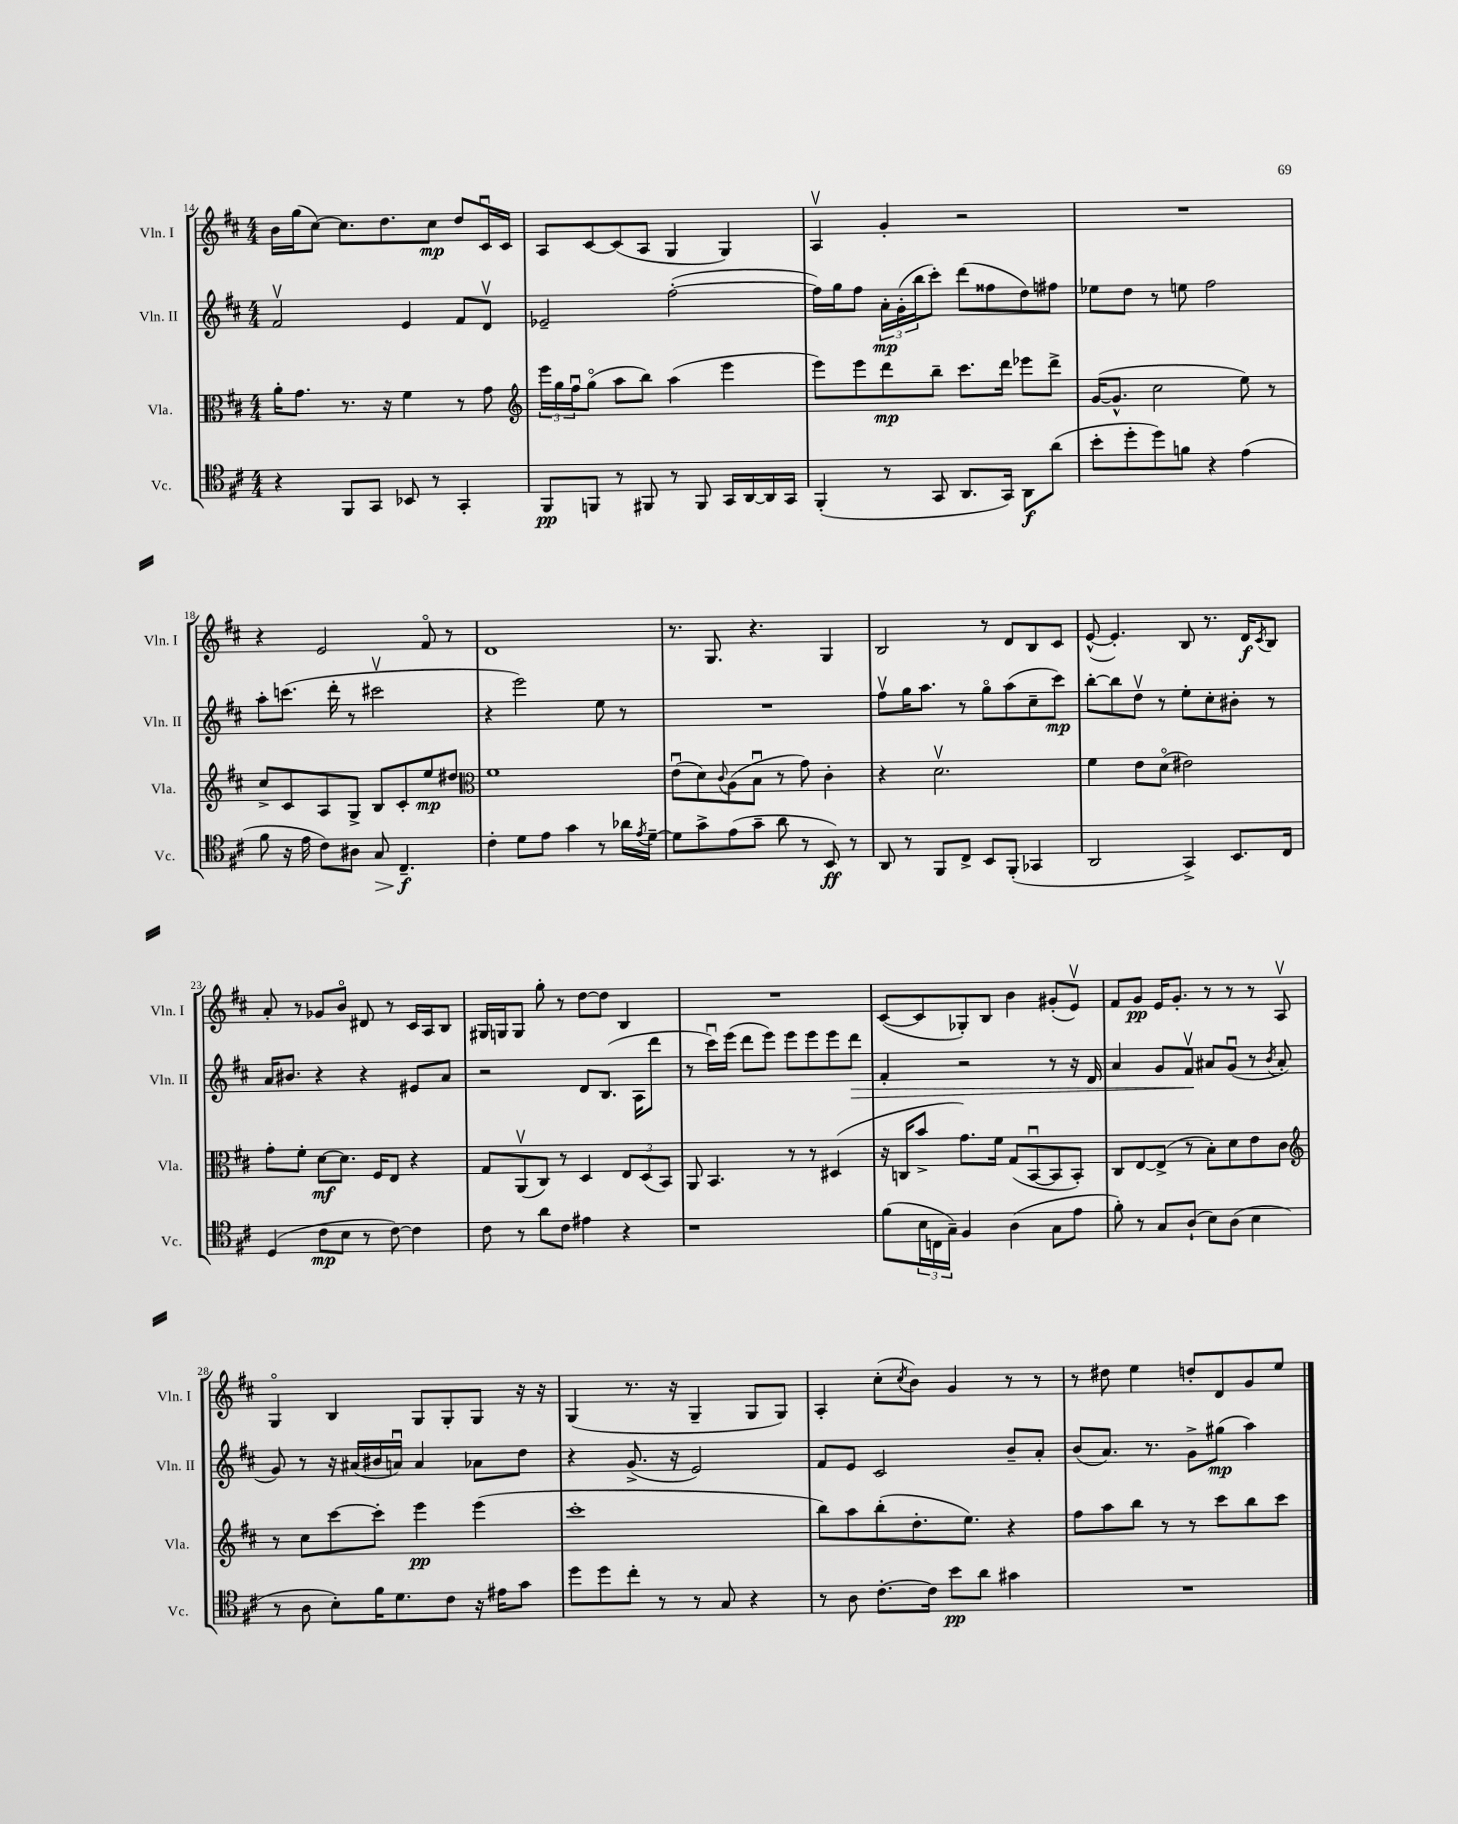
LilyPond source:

<<
\new StaffGroup <<
\new Staff = "s0" \with { instrumentName = "Vln. I" shortInstrumentName = "Vln. I" } {
    \clef treble \key d \major \numericTimeSignature \time 4/4
    b'16 g''16( cis''8~) cis''8. d''8. cis''8\mp d''8 cis'16\downbow cis'16 |
    a8 cis'8~ cis'8( a8 g4 g4) |
    a4\upbow g'4-. r2 |
    R1 |
    r4 e'2 fis'8\flageolet r8 |
    d'1 |
    r8. g8. r4. g4 |
    b2 r8 d'8 b8 cis'8 |
    e'8~-^( e'4.-.) b8 r8. d'16\f \acciaccatura { cis'8 } b8 |
    a'8-. r8 ges'8 b'8\flageolet dis'8 r8 cis'16 a16 b8 |
    gis16 g16 g8 g''8-. r8 d''8~ d''8 b4 |
    R1 |
    cis'8~( cis'8 ges8-.) b8 b'4 gis'8-.( e'8\upbow) |
    fis'8 g'8\pp e'16 g'8.-. r8 r8 r8 a8\upbow |
    g4\flageolet b4 g8 g8-. g8 r16 r16 |
    g4( r8. r16 g4-- g8 g8) |
    a4-. cis''8-.( \acciaccatura { cis''8 } b'8) g'4 r8 r8 |
    r8 dis''8 e''4 d''8-. d'8 g'8 e''8 \bar "|." |
}
\new Staff = "s1" \with { instrumentName = "Vln. II" shortInstrumentName = "Vln. II" } {
    \clef treble \key d \major \numericTimeSignature \time 4/4
    fis'2\upbow e'4 fis'8 d'8\upbow |
    ees'2-- fis''2~-.( |
    fis''16) g''16 fis''8 \tuplet 3/2 { a'16-.\mp g'16-.( b''16 } cis'''8-.) d'''8( fisis''8 d''8) fis''8 |
    ees''8 d''8 r8 e''8 fis''2 |
    a''8-. c'''8.( d'''16-. r8 cis'''2\upbow |
    r4 e'''2) e''8 r8 |
    R1 |
    fis''8\upbow g''16 a''8. r8 g''8\flageolet a''8( cis''8-- cis'''8\mp) |
    b''8~-. b''8 d''8\upbow r8 e''8-. cis''8-. bis'8-. r8 |
    a'16 bis'8. r4 r4 eis'8 a'8 |
    r2 d'8 b8.( a16 d'''8 |
    r8 cis'''16\downbow) e'''16( d'''8 e'''8) e'''8 e'''8 e'''8 d'''8\> |
    fis'4-. r2 r8 r16 d'16 |
    a'4 g'8 fis'8\upbow\! ais'8 g'8\downbow( r8 \acciaccatura { b'8 } ais'8-. |
    g'8) r8 r16 ais'16( bis'16 a'16\downbow) a'4 aes'8 d''8 |
    r4 g'8.->( r16 e'2) |
    fis'8 e'8 cis'2 b'8-- a'8-. |
    b'8( a'8.) r8. g'8-> gis''8\mp( a''4) \bar "|." |
}
\new Staff = "s2" \with { instrumentName = "Vla." shortInstrumentName = "Vla." } {
    \clef alto \key d \major \numericTimeSignature \time 4/4
    a'16-. g'8. r8. r16 fis'4 r8 g'8 |
    \clef treble \tuplet 3/2 { e'''16 g''16 fis''16\downbow } g''8\flageolet( a''8 b''8) a''4( e'''4 |
    e'''8) e'''8 d'''8\mp b''8-- cis'''8. d'''16 ees'''8 d'''8-> |
    g'16~( g'8.-^ cis''2 e''8) r8 |
    cis''8-> cis'8 a8 g8-> b8 cis'8-. e''8\mp dis''8 |
    \clef alto fis'1 |
    e'8\downbow( d'8) \appoggiatura { cis'8 } a8( b8\downbow r8 g'8) cis'4-. |
    r4 d'2.\upbow |
    fis'4 e'8 d'8\flageolet( eis'2) |
    g'8-. fis'8-. d'8~\mf d'8. fis16 e8 r4 |
    g8 a,8\upbow( cis8) r8 d4 \tuplet 3/2 { e8 d8( b,8) } |
    a,8 b,4. r8 r8 dis4( |
    r16 c16 b'8-> g'8.) fis'16 g8( b,8~\downbow b,8 b,8-.) |
    cis8 e8~ e8->( r8 b8-.) d'8 e'8 cis'8 |
    \clef treble r8 cis''8 cis'''8~ cis'''8-. e'''4\pp e'''4( |
    cis'''1-. |
    b''8) a''8 b''8-.( d''8.-. e''8.) r4 |
    fis''8 a''8 b''8 r8 r8 cis'''8 b''8 cis'''8 \bar "|." |
}
\new Staff = "s3" \with { instrumentName = "Vc." shortInstrumentName = "Vc." } {
    \clef tenor \key d \major \numericTimeSignature \time 4/4
    r4 fis,8 g,8 bes,8 r8 g,4-. |
    fis,8\pp f,8 r8 fis,8 r8 fis,8 g,16 a,16~ a,16 g,16 |
    fis,4-.( r8 g,8 a,8. g,16) a,8\f a'8( |
    b'8-. d''8-. d''8) f'8 r4 e'4( |
    fis'8 r16 e'16 cis'8) ais8 g8\> cis4.--\f\! |
    cis'4-. d'8 e'8 g'4 r8 aes'16 \acciaccatura { e'8 } d'16~-- |
    d'8 g'8-> e'8( g'8-- a'8 r8 b,8\ff) r8 |
    a,8 r8 fis,8 cis8-> b,8 fis,8-.( ges,4 |
    a,2 g,4->) b,8. cis16 |
    d4( cis'8\mp b8 r8 cis'8~) cis'4 |
    cis'8 r8 a'8 cis'8 eis'4 r4 |
    r1 |
    fis'8( \tuplet 3/2 { b16 c16 g16--) } fis4 a4( g8 e'8 |
    fis'8-.) r8 g8 a8-!( b8) a8( b4 |
    r8 a8 b8-.) fis'16 d'8. cis'8 r16 eis'16 g'8 |
    d''8 d''8 cis''8-. r8 r8 g8 r4 |
    r8 a8 cis'8.~-. cis'16 b'8\pp a'8 gis'4 |
    R1 \bar "|." |
}
>>
>>
\layout { \context { \Score currentBarNumber = #14 } }
